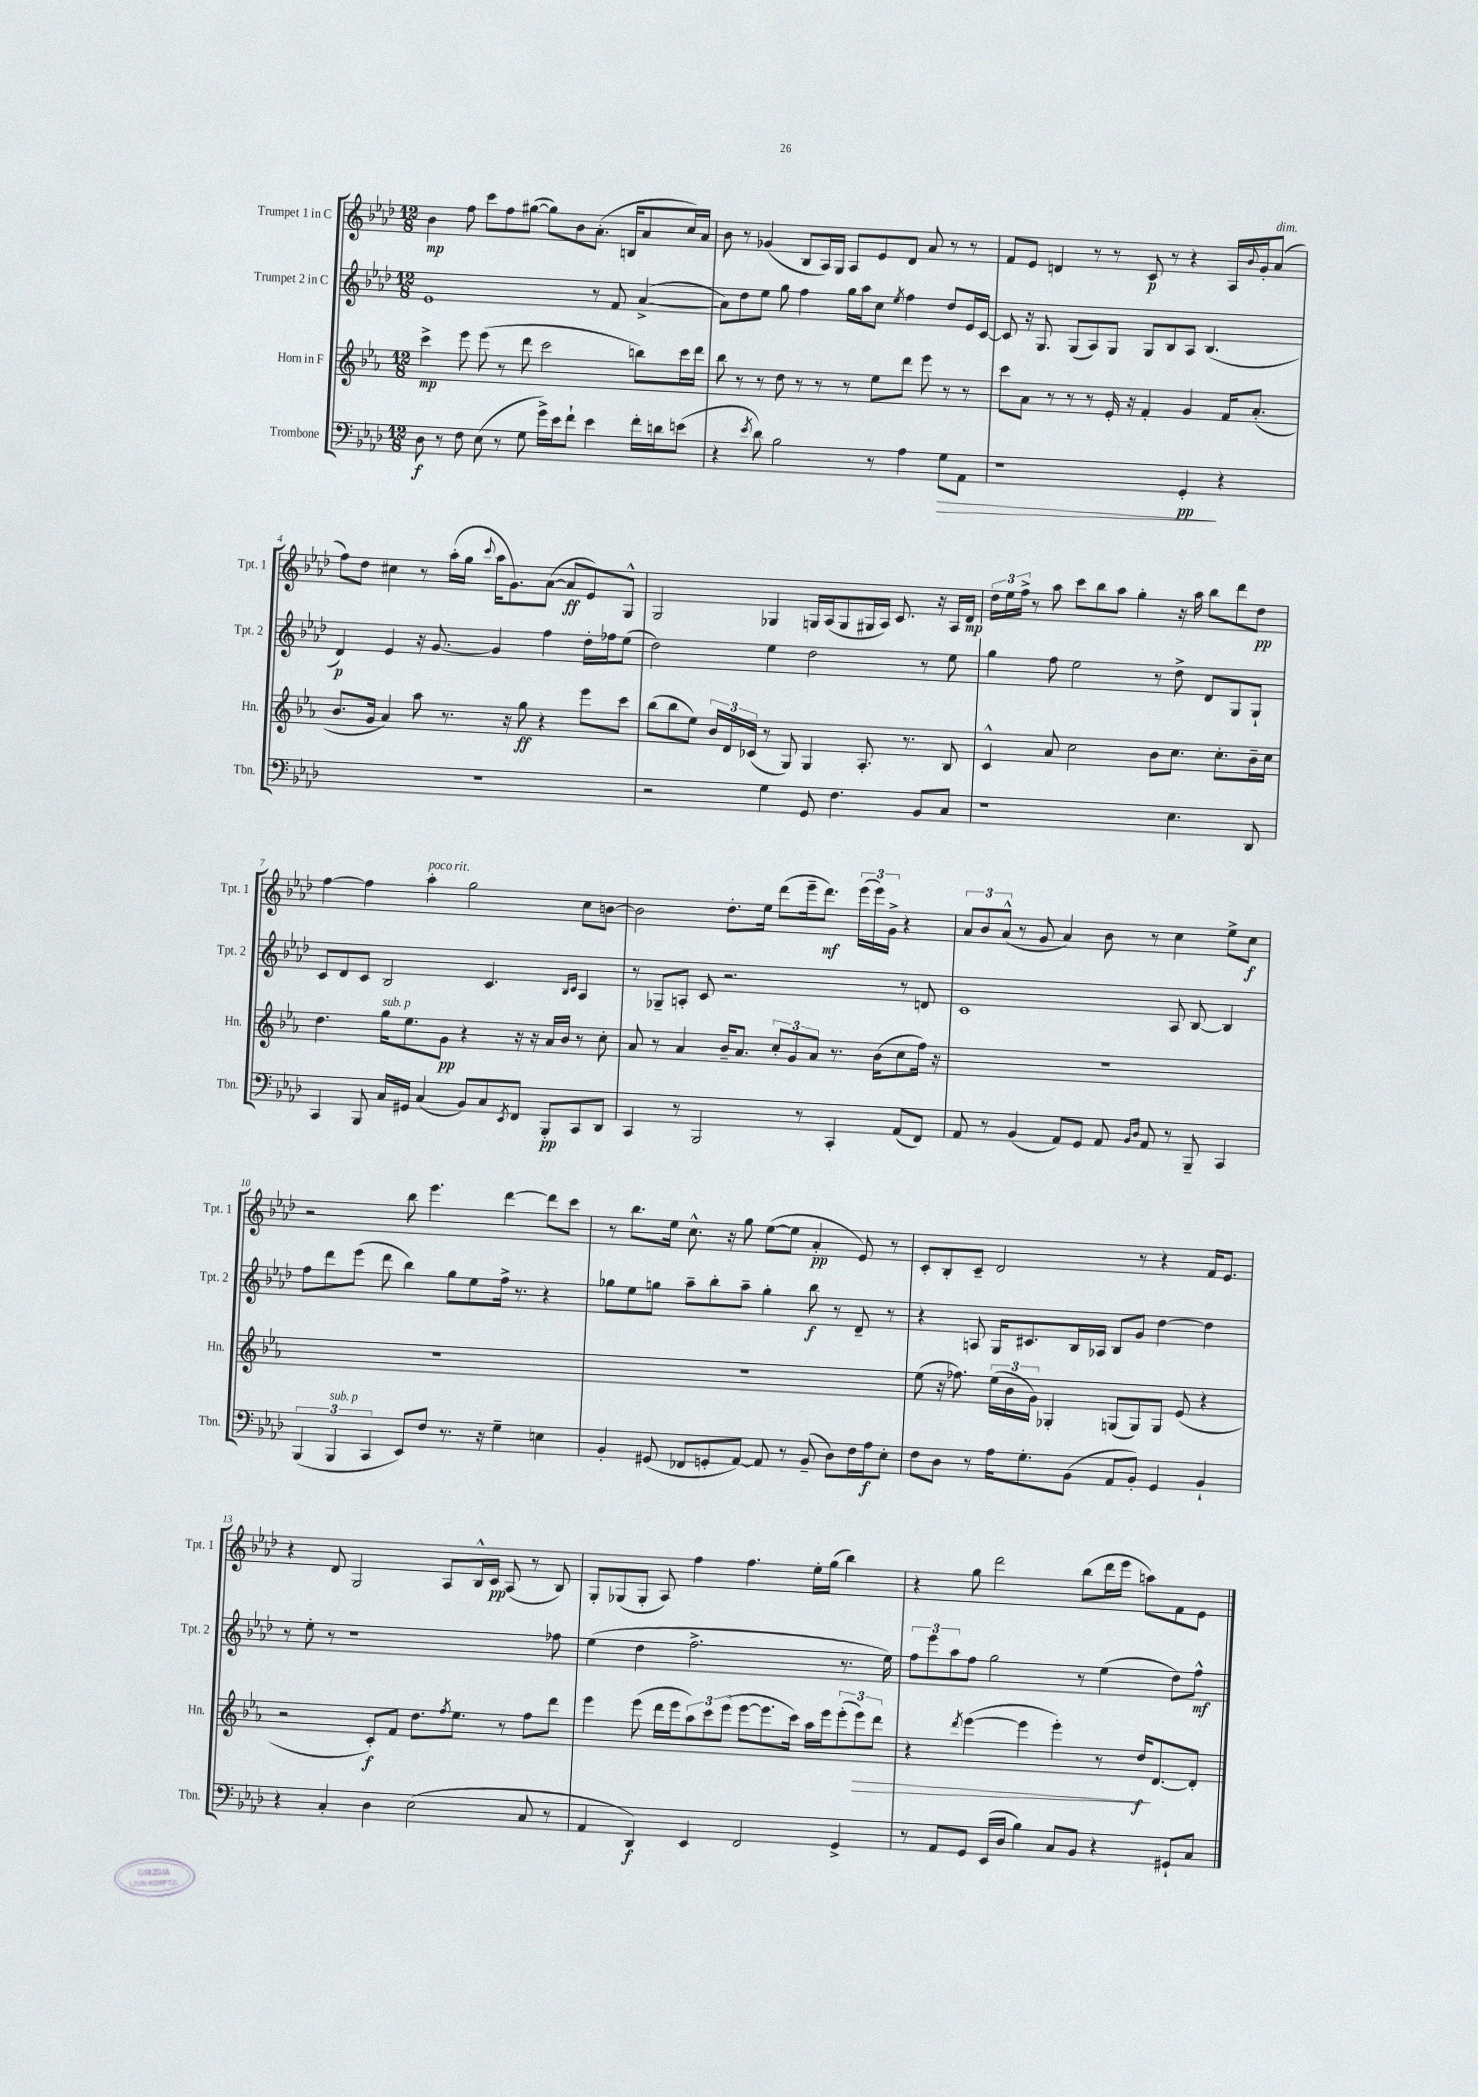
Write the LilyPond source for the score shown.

<<
\new StaffGroup <<
\new Staff = "s0" \with { instrumentName = "Trumpet 1 in C" shortInstrumentName = "Tpt. 1" } {
    \clef treble \key aes \major \numericTimeSignature \time 12/8
    bes'4\mp f''8 c'''8 f''8 gis''8~( gis''8) bes'8 aes'8.-.( b16 aes'8 c''16) aes'16 |
    bes'8 r8 ges'4( bes8 aes16) g16 aes8 ees'8 des'8 aes'8 r8 r8 |
    f'8 ees'8 d'4 r8 r8 c'8\p r8 r4 aes16 \appoggiatura { bes'8 } g'16-. aes'8^\markup { \italic "dim." }( |
    f''8) des''8 cis''4 r8 aes''16-.( g''16 \appoggiatura { c'''8 } aes''16 g'8.) aes'8~( aes'8\ff ees'8) g8-^ |
    g2 ges4 g16 aes16( g8 gis16 aes16) c'8. r16 aes16 des'16\mp |
    \tuplet 3/2 { des''16 ees''16 f''16-> } r8 aes''8 c'''8 bes''8 aes''8 g''4-. r16 aes''16 bes''8 des'''8 des''8\pp |
    f''4~ f''4 aes''4-.^\markup { \italic "poco rit." } g''2 c''8 b'8~ |
    b'2 des''8.-. ees''16 des'''8( ees'''16-- des'''8.\mf) \tuplet 3/2 { ees'''16( ees'''16) g'16-> } r4 |
    \tuplet 3/2 { aes'8 bes'8 aes'8-^( } r8 g'8 aes'4) bes'8 r8 c''4 ees''8-> c''8\f |
    r2 bes''8 ees'''4. des'''4~ des'''8 c'''8 |
    r8 bes''8. ees''16 c''8.-^ r16 g''8 ees''8~( ees''8 aes'4-.\pp ees'8) r8 |
    c'8-. bes8-. c'8-- des'2 r8 r4 f'16 ees'8. |
    r4 des'8 g2 aes8 bes16-^ c'16\pp aes8( r8 bes8) |
    g8-. ges8( ges8-. aes8) f''4 f''4. ees''16-. g''16( bes''4) |
    r4 g''8 des'''2 bes''8( des'''16 ees'''16 a''8) f'8 ees'8 \bar "|." |
}
\new Staff = "s1" \with { instrumentName = "Trumpet 2 in C" shortInstrumentName = "Tpt. 2" } {
    \clef treble \key aes \major \numericTimeSignature \time 12/8
    ees'1 r8 f'8 aes'4~->( |
    aes'8) des''8 ees''8 g''8 f''4 g''16 aes''16 c''8 \acciaccatura { ees''8 } f''4 des''8 ees'16 c'16~ |
    c'8 r16 g8. g8( aes8) g8 g8 bes8 aes8 bes4.( |
    des'4\p) ees'4 r16 g'8.~ g'4 f''4 des''16-. fes''16 ees''8( |
    des''2) ees''4 des''2 r8 ees''8 |
    g''4 f''8 ees''2 r8 des''8-> des'8 g8 g8-! |
    c'8 des'8 c'8 bes2 c'4. \grace { bes16 c'16 } aes4 |
    r8 ges8-- a8-. c'8 r2. r8 d'8 |
    c'1 aes8 bes8~ bes4 |
    f''8 des'''8 ees'''8( des'''8 bes''4) g''8 ees''8 f''16-> r8. r4 |
    ges''8 ees''8 g''8 aes''8-- bes''8-. aes''8-- g''4-. bes''8\f r8 des'8-- r8 |
    r4 a8 g16 cis'8. bes16 aes16 bes8 g'8 des''4~ des''4 |
    r8 ees''8-. r8 r1 fes''8 |
    ees''4( des''4 f''2.-> r8. ees''16) |
    \tuplet 3/2 { f''8 ees'''8 aes''8 } f''8 g''2 r8 ees''4( des''8) f''8-^\mf \bar "|." |
}
\new Staff = "s2" \with { instrumentName = "Horn in F" shortInstrumentName = "Hn." } {
    \clef treble \key ees \major \numericTimeSignature \time 12/8
    c'''4->\mp ees'''8 ees'''8( r8 d'''8 c'''2 b''8) c'''16 d'''16 |
    bes''8 r8 r8 d''8 r8 r8 r8 ees''8 d'''8 ees'''8 r8 r8 |
    c'''8 aes'8 r8 r8 r8 ees'16-. r16 f'4-. g'4 f'16 aes'8.-.( |
    bes'8. g'16 aes'4) aes''8 r8. r16 g''8\ff r4 ees'''8 c'''8 |
    bes''8( bes''8 ees''8) \tuplet 3/2 { bes'16 d'16 ces'16( } r8 g8) g4 aes8.-. r8. bes8 |
    c'4-^ aes'8 c''2 bes'8 c''8. c''8.-. bes'16-- c''16 |
    d''4. g''16^\markup { \italic "sub. p" } ees''8. g'8\pp r4 r16 r16 aes'16 bes'16 r8 c''8-. |
    aes'8 r8 aes'4 bes'16-- aes'8. \tuplet 3/2 { c''8-. g'8 aes'8 } r8. bes'16( c''8 f''16) r16 |
    R1. |
    R1. |
    R1. |
    ees''8( r16 fes''8.) \tuplet 3/2 { ees''16( bes'16 g'16) } ges4-. g8( g8) g8 ees'8( r4 |
    r2 c'8-.\f) f'8 d''8. \acciaccatura { f''8 } ees''8. r8 f''8 d'''8 |
    ees'''4 ees'''8( d'''16 ees'''16 \tuplet 3/2 { aes''8) c'''8 ees'''8( } ees'''8~ ees'''8. c'''16) aes''16 ees'''16 \tuplet 3/2 { ees'''8-.( ees'''8\>) d'''8 } |
    r4 \acciaccatura { d'''8 } ees'''4~( ees'''4 ees'''4-.) r8 d''16\f\! d'8.~ d'8-. \bar "|." |
}
\new Staff = "s3" \with { instrumentName = "Trombone" shortInstrumentName = "Tbn." } {
    \clef bass \key aes \major \numericTimeSignature \time 12/8
    des8\f r8 f8 ees8( r8 g8 g'16->) ees'16 f'8-! ees'4 f'16-. d'16 e'8( |
    r4 \acciaccatura { ees'8 } des'8) bes2 r8 aes4 g8\> aes,8 |
    r1 g,4-.\pp\! r4 |
    R1. |
    r2 g4 g,8 f4. bes,8 c8 |
    r1 ees4. des,8 |
    c,4 bes,,8 c16 gis,16 c4( bes,8) c8 \acciaccatura { ees,8 } f,8 bes,,8-.\pp c,8 des,8 |
    c,4 r8 bes,,2 r8 c,4-. aes,8( f,8) |
    aes,8 r8 bes,4( aes,8) g,8 aes,8 \grace { bes,16 des16 } aes,8 r8 bes,,8-- c,4 |
    \tuplet 3/2 { bes,,4( bes,,4^\markup { \italic "sub. p" } c,4 } ees,8) f8 r8. r16 g4-- e4 |
    bes,4-. gis,8( fes,8 g,8-. aes,8~) aes,8 r8 bes,8--( des8) f16 aes16\f ees8-. |
    f8 des8 r8 aes16 g8.-. bes,8( aes,8 bes,8-.) g,4 bes,4-! |
    r4 c4-. des4 ees2( c8 r8 |
    aes,4 des,4\f) ees,4 f,2 g,4-> |
    r8 aes,8 g,8 ees,16( des16 bes4) c8 bes,8 r4 gis,8-! c8 \bar "|." |
}
>>
>>
